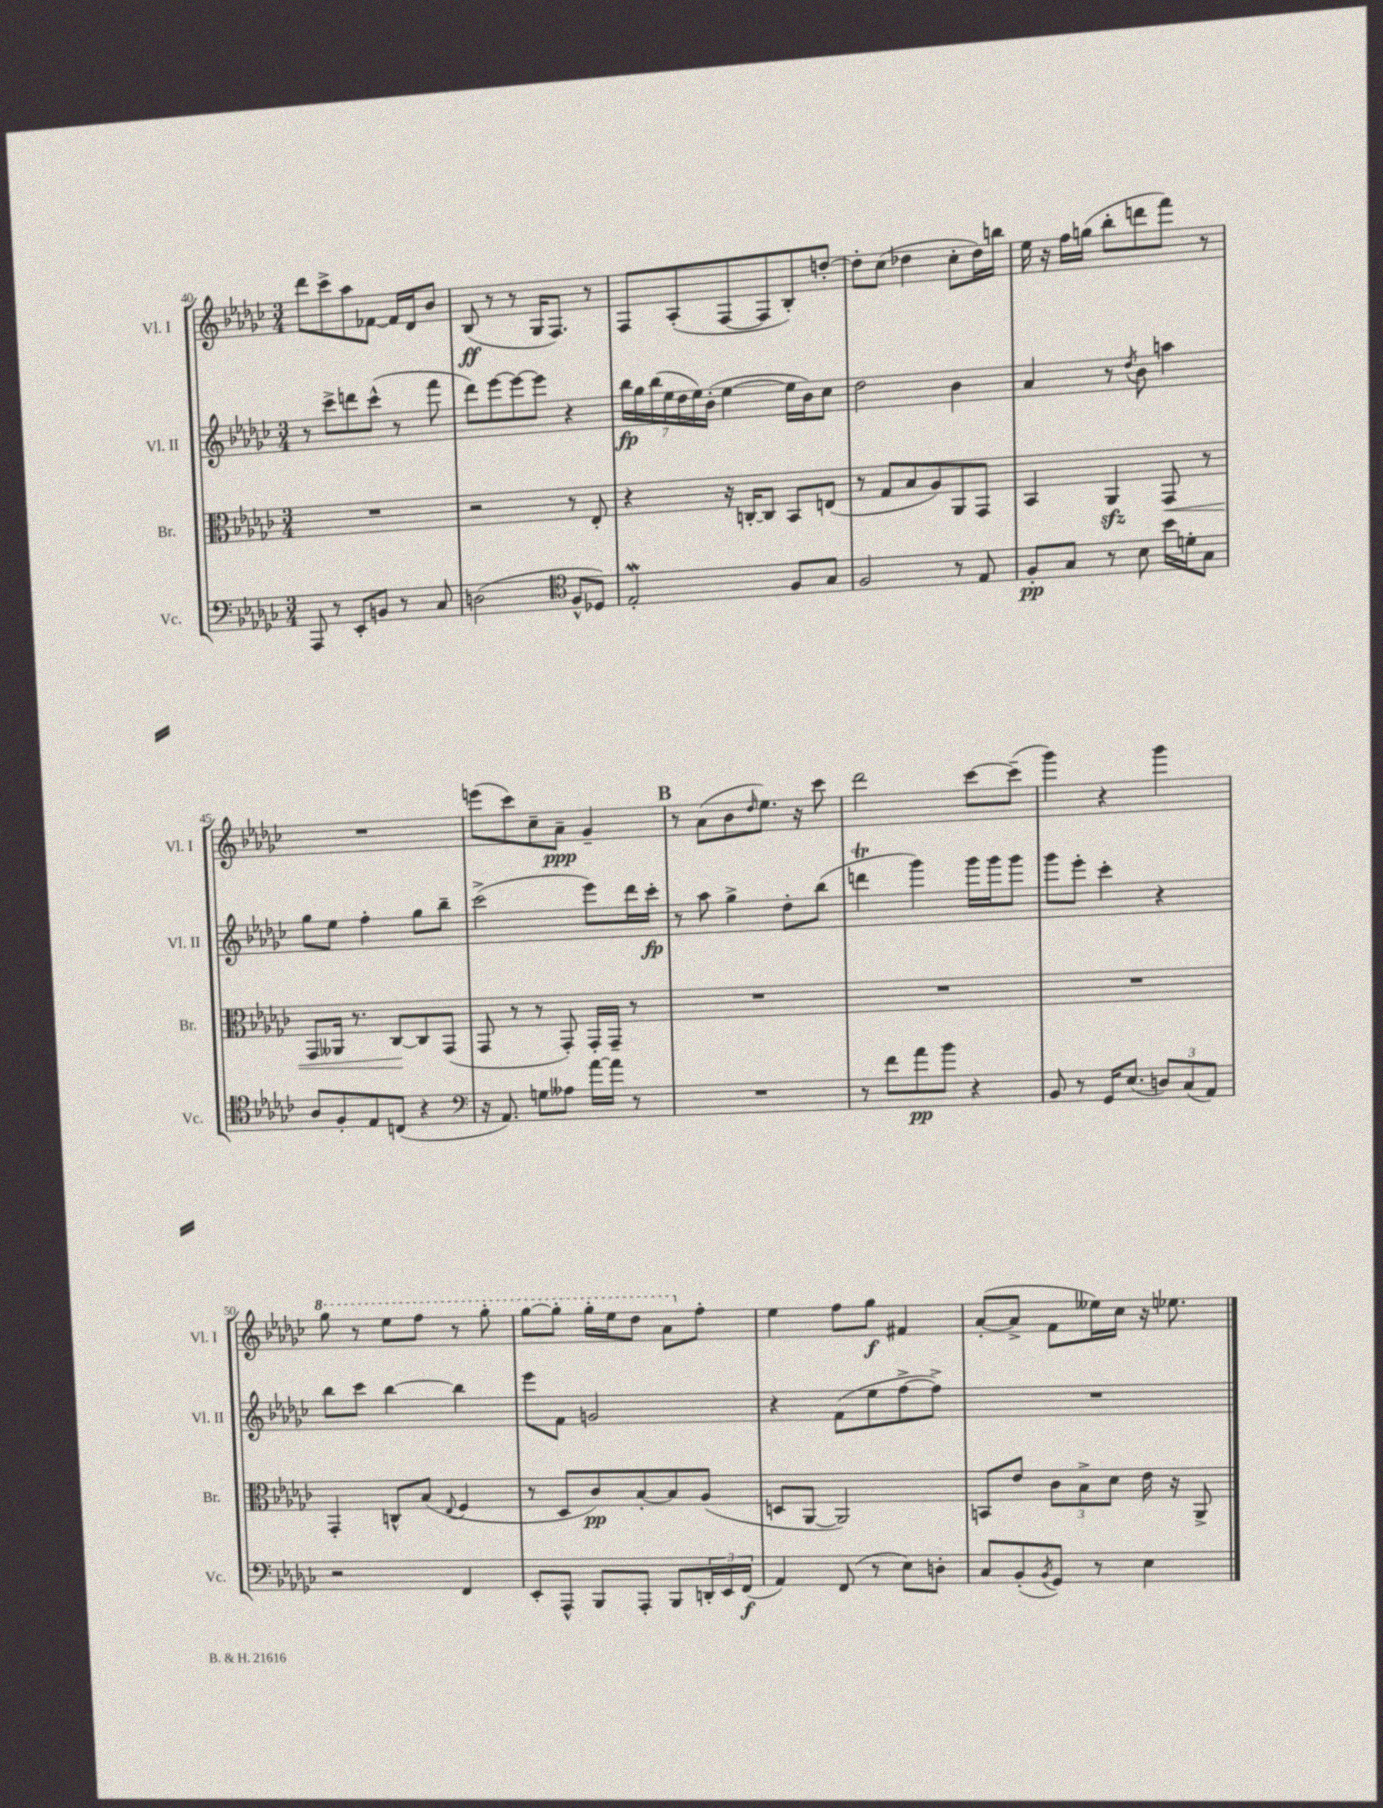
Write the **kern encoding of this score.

**kern	**dynam	**kern	**dynam	**kern	**dynam	**kern	**dynam
*part4	*part4	*part3	*part3	*part2	*part2	*part1	*part1
*staff4	*staff4	*staff3	*staff3	*staff2	*staff2	*staff1	*staff1
*I"Vc.	*	*I"Br.	*	*I"Vl. II	*	*I"Vl. I	*
*I'Vc.	*	*I'Br.	*	*I'Vl. II	*	*I'Vl. I	*
*clefF4	*	*clefC3	*	*clefG2	*	*clefG2	*
*k[b-e-a-d-g-c-]	*	*k[b-e-a-d-g-c-]	*	*k[b-e-a-d-g-c-]	*	*k[b-e-a-d-g-c-]	*
*M3/4	*	*M3/4	*	*M3/4	*	*M3/4	*
=40	=40	=40	=40	=40	=40	=40	=40
8AAA-/	.	2.r	.	8r	.	8ddd-\L	.
8r	.	.	.	8ccc-^\L	.	8ccc-^\	.
8EE-'/L	.	.	.	8dddn\	.	8aa-\	.
8BBn/J	.	.	.	(8ccc-^^\J	.	[8f-X\J	.
8r	.	.	.	8r	.	16f-/LL]	.
.	.	.	.	.	.	16d-/J	.
8C-/	.	.	.	8fff\	.	8b-/J	.
=41	=41	=41	=41	=41	=41	=41	=41
(2Dn\	.	2r	.	8ddd-\L)	.	(8B-/	ff
.	.	.	.	[8eee-\	.	8r	.
.	.	.	.	8eee-\_	.	8r	.
.	.	.	.	8eee-\J]	.	16G-/KL	.
.	.	.	.	.	.	8.F/J)	.
*clefC4	*	*	*	*	*	*	*
8F^^/L	.	8r	.	4r	.	.	.
8D-X/J)	.	8E-'/	.	.	.	8r	.
=42	=42	=42	=42	=42	=42	=42	=42
2E-W'/	.	4r	.	28bb-\LL	fp	8F/L	.
.	.	.	.	28gg-\	.	.	.
.	.	.	.	(28bb-\	.	.	.
.	.	.	.	28ee-\	.	.	.
.	.	.	.	.	.	(8A-'/	.
.	.	.	.	28dd-\	.	.	.
.	.	.	.	28ee-\)	.	.	.
.	.	.	.	(28b-'\JJ	.	.	.
.	.	16r	.	[4ee-\	.	[8F/	.
.	.	[16Cn'/KL	.	.	.	.	.
.	.	8C/J]	.	.	.	8F/]	.
8F/L	.	8BB-/L	.	16ee-\LL]	.	8B-'/)	.
.	.	.	.	16b-\J)	.	.	.
8G-/J	.	(8En/J	.	8cc-\J	.	[8ddn'/J	.
=43	=43	=43	=43	=43	=43	=43	=43
2F/	.	8r	.	2dd-\	.	8dd'\L]	.
.	.	8G-/L	.	.	.	(8cc-\J	.
.	.	8B-/	.	.	.	4dd-X\	.
.	.	8A-/)	.	.	.	.	.
8r	.	8AA-/	.	4b-\	.	8cc-'\L	.
8E-/	.	8GG-/J	.	.	.	16dd-\L)	.
.	.	.	.	.	.	16bbn\JJ	.
=44	=44	=44	=44	=44	=44	=44	=44
8F'/L	pp	4BB-/	.	4a-/	.	16ee-\	.
.	.	.	.	.	.	16r	.
8G-/J	.	.	.	.	.	16ff\LL	.
.	.	.	.	.	.	(16ggn\JJ	.
8r	.	4AA-zz/	.	8r	.	8bb-'\L	.
.	.	.	.	8qdd-/	.	.	.
8B-\	.	.	.	8b-\	.	8dddn\	.
!	!	!	!LO:HP:b	!	!	!	!
16b-\LL	.	8GG-/	<	4aan\	.	8fff\J)	.
16dn'\J	.	.	.	.	.	.	.
8G-\J	.	8r	.	.	.	8r	.
!!LO:LB:g=z
=45	=45	=45	=45	=45	=45	=45	=45
8A-/L	.	8GG-/L	.	8gg-\L	.	2.r	.
8F'/	.	16AA--X/Jk	.	8ee-\J	.	.	.
.	.	8.r	.	.	.	.	.
8E-/	.	.	.	4ff'\	.	.	.
(8Cn/J	.	[8C-/L	.	.	.	.	.
4r	.	8C-/]	[	8gg-\L	.	.	.
.	.	(8GG-/J	.	8bb-~\J	.	.	.
=46	=46	=46	=46	=46	=46	=46	=46
*clefF4	*	*	*	*	*	*	*
16r	.	8GG-/	.	(2ccc-^\	.	(8eeen\L	.
8.AA-/)	.	.	.	.	.	.	.
.	.	8r	.	.	.	8ccc-\)	.
8Gn\L	.	8r	.	.	.	8cc-~\	.
8A--X\J	.	8GG-'/)	.	.	.	8a-~\J	ppp
[16a-\LL	.	16GG-'/LL	.	8eee-\L)	.	4g-~/	.
16a-\JJ]	.	16GG-~/JJ	.	.	.	.	.
8r	.	8r	.	16ddd-\L	.	.	.
.	.	.	.	16ccc-'\JJ	fp	.	.
!!LO:REH:place=s1:t=B
=47	=47	=47	=47	=47	=47	=47	=47
2.r	.	2.r	.	8r	.	8r	.
.	.	.	.	8aa-\	.	(8a-\L	.
.	.	.	.	4gg-^\	.	8b-\	.
.	.	.	.	.	.	16qqdd-/	.
.	.	.	.	.	.	8.ee-\J)	.
.	.	.	.	8dd-'\L	.	.	.
.	.	.	.	.	.	16r	.
.	.	.	.	(8bb-\J	.	8ccc-\	.
=48	=48	=48	=48	=48	=48	=48	=48
8r	.	2.r	.	4dddnt\	.	2ddd-\	.
8f\L	.	.	.	.	.	.	.
8a-\	pp	.	.	4ggg-\)	.	.	.
8b-\J	.	.	.	.	.	.	.
4r	.	.	.	16ggg-\LL	.	[8ccc-\L	.
.	.	.	.	16ggg-\J	.	.	.
.	.	.	.	8ggg-\J	.	(8ccc-~\J]	.
=49	=49	=49	=49	=49	=49	=49	=49
8BB-/	.	2.r	.	8ggg-\L	.	4ggg-\)	.
8r	.	.	.	8eee-'\J	.	.	.
16GG-/KL	.	.	.	4ccc-'\	.	4r	.
(8.E-/J	.	.	.	.	.	.	.
12Dn/L)	.	.	.	4r	.	4ggg-\	.
(12C-/	.	.	.	.	.	.	.
12AA-/J)	.	.	.	.	.	.	.
!!LO:LB:g=z
=50	=50	=50	=50	=50	=50	=50	=50
*	*	*	*	*	*	*8va	*
2r	.	4GG-'/	.	8bb-\L	.	8ggg-\	.
.	.	.	.	8ccc-\J	.	8r	.
.	.	8Cn^^/L	.	[4bb-\	.	8eee-\L	.
.	.	(8B-/J	.	.	.	8fff\J	.
.	.	8qqE-/	.	.	.	.	.
4FF/	.	4F/	.	4bb-\]	.	8r	.
.	.	.	.	.	.	8ggg-'\	.
=51	=51	=51	=51	=51	=51	=51	=51
8EE-'/L	.	8r	.	8eee-\L	.	[8ggg-\L	.
8AAA-^^/J	.	8D-/L	.	8f\J	.	8ggg-'\J]	.
8BBB-/L	.	8c-/)	pp	2gn/	.	16ggg-'\LL	.
.	.	.	.	.	.	16eee-\J	.
8AAA-'/J	.	[8B-'/	.	.	.	8ddd-\J	.
8BBB-/L	.	8B-/]	.	.	.	8aa-\L	.
*	*	*	*	*	*	*X8va	*
24DDn'/L	.	(8A-/J	.	.	.	8ff'\J	.
24EE-/	.	.	.	.	.	.	.
(24FF/JJ	f	.	.	.	.	.	.
=52	=52	=52	=52	=52	=52	=52	=52
4AA-/)	.	8Dn/L	.	4r	.	4ee-\	.
.	.	[8AA-/J	.	.	.	.	.
(8FF/	.	2AA-/])	.	(8f\L	.	8ff\L	.
8r	.	.	.	8ee-\	.	8gg-\J	f
8E-\L)	.	.	.	[8ff^\	.	4f#X/	.
8Dn'\J	.	.	.	8ff^\J])	.	.	.
=53	=53	=53	=53	=53	=53	=53	=53
8C-/L	.	8BBn/L	.	2.r	.	([8a-'/L	.
(8BB-'/	.	8e-/J	.	.	.	8a-^/J]	.
8qBB-/	.	.	.	.	.	.	.
8GG-/J)	.	12c-\L	.	.	.	8f\L	.
.	.	12B-^\	.	.	.	.	.
8r	.	.	.	.	.	16ee--X\L)	.
.	.	12d-\J	.	.	.	.	.
.	.	.	.	.	.	16cc-\JJ	.
4E-\	.	16e-\	.	.	.	16r	.
.	.	16r	.	.	.	8.ee-X\	.
.	.	8AA-^/	.	.	.	.	.
==	==	==	==	==	==	==	==
*-	*-	*-	*-	*-	*-	*-	*-
